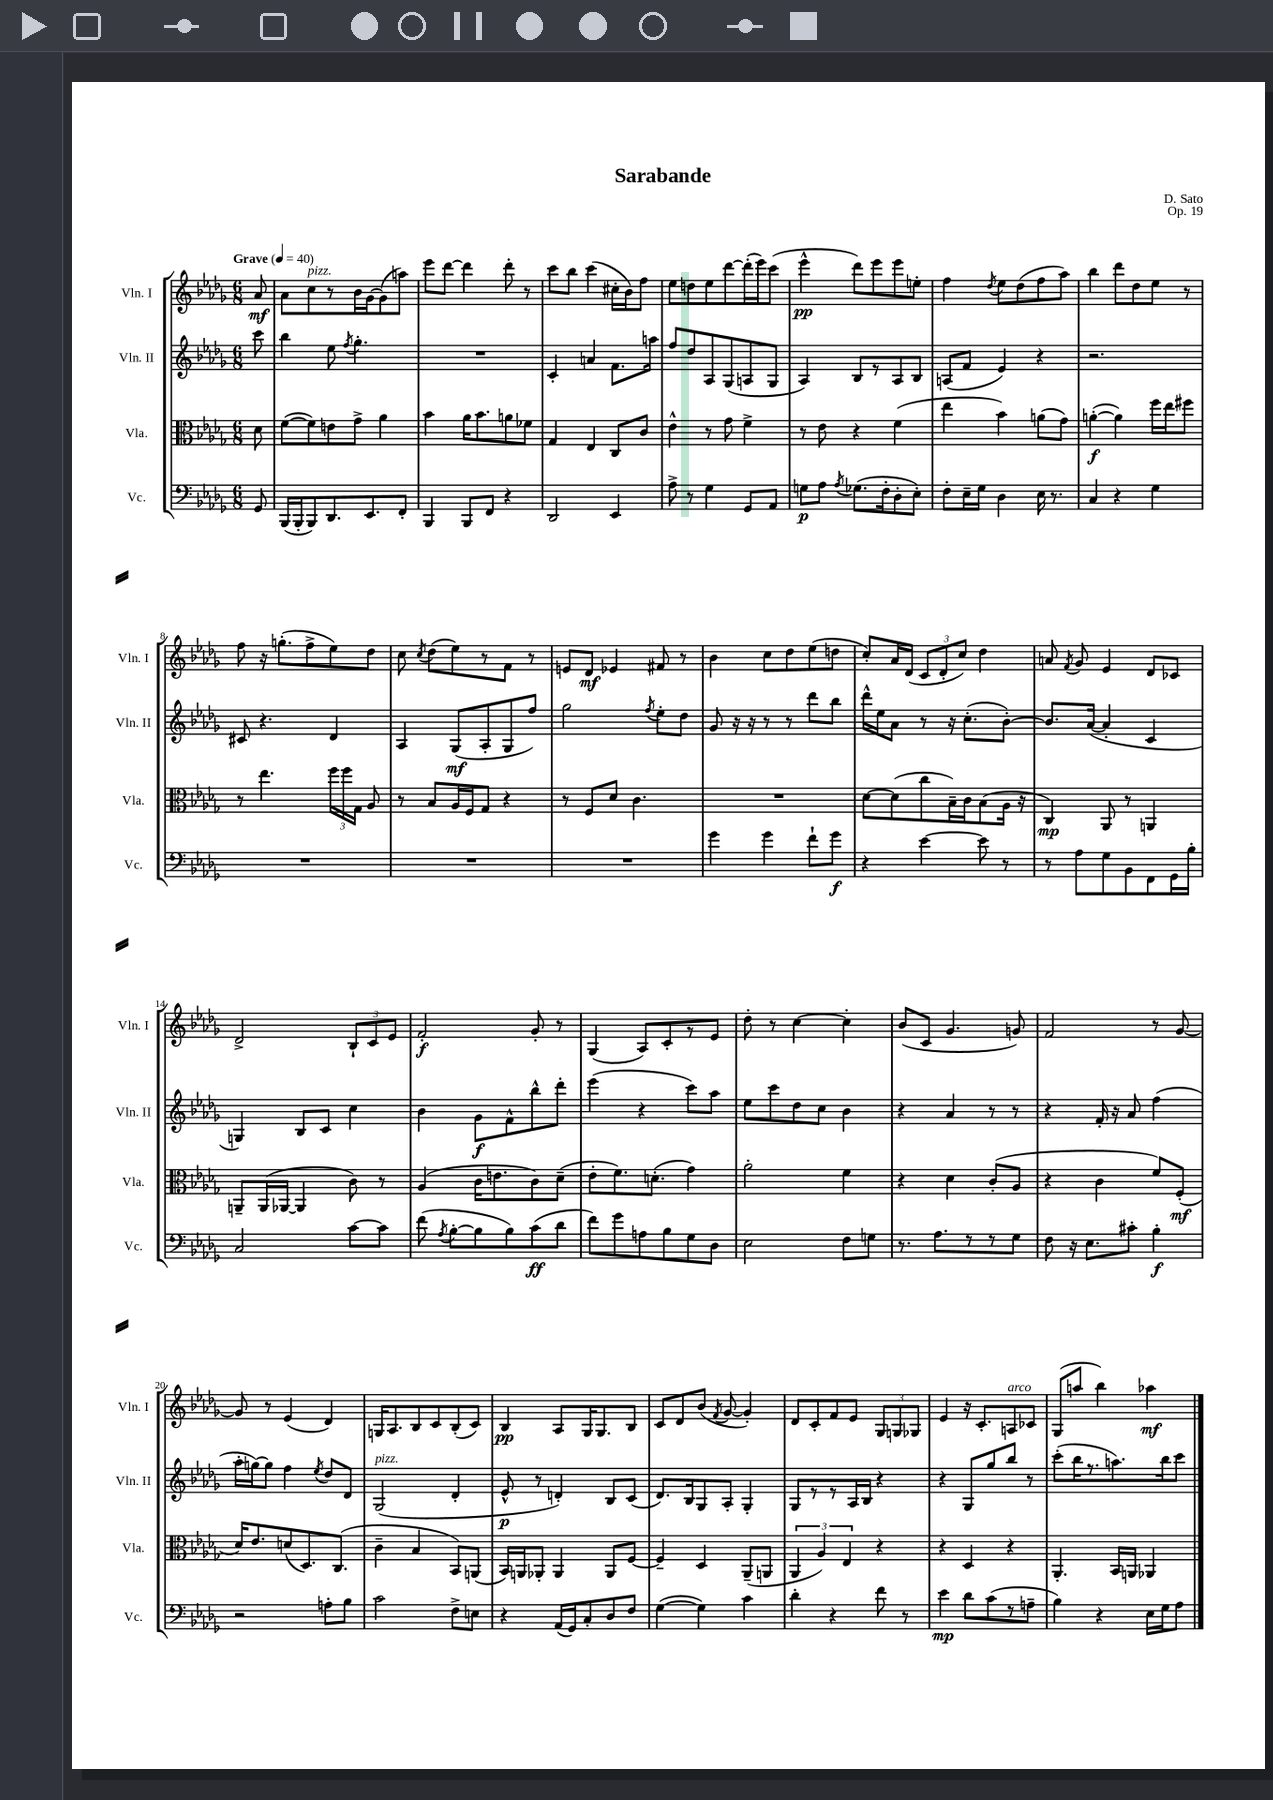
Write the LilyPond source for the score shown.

\header { title = "Sarabande" composer = "D. Sato" opus = "Op. 19" }
<<
\new StaffGroup <<
\new Staff = "s0" \with { instrumentName = "Vln. I" shortInstrumentName = "Vln. I" } {
    \clef treble \key des \major \numericTimeSignature \time 6/8 \partial 8 \tempo "Grave" 4 = 40
    \autoBeamOff aes'8\mf |
    aes'8[ c''8^\markup { \italic "pizz." } r8 bes'16 ges'16~ ges'8( a''8]) |
    ees'''8[ des'''8]~ des'''4 des'''8-. r8 |
    c'''8[ bes''8] c'''4( cis''16[-. bes'16) f''8] |
    ees''8[ d''8 ees''8 des'''8~ des'''16-.( ees'''16) c'''8]( |
    ees'''4-^\pp des'''8[) ees'''8 ees'''8 e''8]-. |
    f''4 \acciaccatura { des''8 } ees''8[ des''8( f''8 aes''8]) |
    bes''4 des'''8[ des''8 ees''8] r8 |
    f''8 r16 g''8.[-.( f''8-> ees''8) des''8] |
    c''8 \acciaccatura { c''8 } des''8[( ees''8) r8 f'8] r8 |
    e'8[ des'8]\mf ees'4 fis'8 r8 |
    bes'4 c''8[ des''8 ees''8( d''8] |
    c''8[-.) aes'16 des'16]( \tuplet 3/2 { c'8[ des'8-. c''8]) } des''4 |
    a'8 \acciaccatura { f'8 } ges'8 ees'4 des'8[ ces'8] |
    des'2-> \tuplet 3/2 { bes8[-! c'8 ees'8] } |
    f'2-.\f ges'8-. r8 |
    ges4( aes8[) c'8-. r8 ees'8] |
    des''8-. r8 c''4~ c''4-. |
    bes'8[( c'8] ges'4. g'8) |
    f'2 r8 ges'8~ |
    ges'8 r8 ees'4( des'4) |
    g16[ aes8. bes8 c'8 bes8-.( c'8]) |
    bes4\pp aes8[ ges16 ges8. bes8] |
    c'8[ des'8 bes'8]( \acciaccatura { f'8 } ges'8~ ges'4-.) |
    des'8[ c'8-. f'8 ees'8] \tuplet 3/2 { ges8[ g8 ges8] } |
    ees'4 r16 c'8.[-. a8^\markup { \italic "arco" } ces'8] |
    ges8[( a''8] bes''4) aes''4\mf \bar "|." |
}
\new Staff = "s1" \with { instrumentName = "Vln. II" shortInstrumentName = "Vln. II" } {
    \clef treble \key des \major \numericTimeSignature \time 6/8 \partial 8
    \autoBeamOff c'''8 |
    bes''4 ees''8 \acciaccatura { f''8 } ges''4.-. |
    R2. |
    c'4-. a'4 f'8.[ a''16] |
    f''8[ des''8 aes8 ges8( a8 ges8] |
    aes4) bes8[ r8 aes8 bes8] |
    a8[( f'8] ees'4) r4 |
    r2. |
    cis'8 r4. des'4 |
    aes4 ges8[\mf( aes8-. ges8 f''8]) |
    ges''2 \acciaccatura { f''8 } ees''8[-. des''8] |
    ges'8 r16 r16 r8 r8 des'''8[ bes''8] |
    des'''16[-^ ees''16 aes'8] r8 r16 c''8.[-.( bes'8]~-.) |
    bes'8.[ aes'16]~( aes'4-. c'4 |
    g4) bes8[ c'8] c''4 |
    bes'4 ges'8[\f f'8-^ bes''8-^ des'''8]-. |
    ees'''4( r4 c'''8[) aes''8] |
    ees''8[ c'''8 des''8 c''8] bes'4 |
    r4 aes'4 r8 r8 |
    r4 f'16-. r16 aes'8 f''4( |
    aes''16[-. g''16~) g''8] f''4 \acciaccatura { ees''8 } des''8[ des'8] |
    ges2^\markup { \italic "pizz." }( des'4-. |
    ees'8-^\p r8 d'4-.) bes8[ c'8]( |
    des'8.[) bes16 ges8 aes8]-. ges4-. |
    ges8[ r8 r8 aes16 bes16] r4 |
    r4 ges8[ ges''8 bes''8] r8 |
    c'''8[-.( bes''16 r8. a''8.) bes''16 c'''8] \bar "|." |
}
\new Staff = "s2" \with { instrumentName = "Vla." shortInstrumentName = "Vla." } {
    \clef alto \key des \major \numericTimeSignature \time 6/8 \partial 8
    \autoBeamOff des'8 |
    f'8[~( f'8) e'8 ges'8]-> aes'4 |
    bes'4 aes'16[ bes'8. a'8 fes'8] |
    ges4 ees4 c8[ c'8] |
    ees'4-^ r8 ges'8 f'4-> |
    r8 ees'8 r4 f'4( |
    ees''4 bes'4) a'8[( ges'8]) |
    a'4~-.\f( a'4) f''16[ ees''16 fis''8] |
    r8 ees''4. \tuplet 3/2 { f''16[ f''16 ges16] } aes8 |
    r8 bes8[ aes16 f16 ges8] r4 |
    r8 f8[ des'8] c'4. |
    R2. |
    des'8[~ des'8( c''8 bes16--) c'16 bes8( aes16] r16 |
    c4\mp) aes,8 r8 a,4 |
    a,8[-- a,16( aes,16]~ aes,4 c'8) r8 |
    aes4( c'16[ e'8. c'8) des'8]--( |
    ees'8[-. f'8.) d'8.]-.( ges'4) |
    aes'2-. f'4 |
    r4 des'4 c'8[-.( aes8] |
    r4 c'4 f'8[) f8]-.\mf( |
    des'16[) ees'8. d'8( des8.) c8.]( |
    c'4-- bes4 bes,8[) a,8]( |
    bes,16[) a,16 aes,8]-. aes,4 aes,8[ f8]~ |
    f4-- des4 aes,8[--( a,8] |
    \tuplet 3/2 { aes,4 aes4) ees4 } r4 |
    r4 des4 r4 |
    aes,4.-. bes,16[ a,16] aes,4 \bar "|." |
}
\new Staff = "s3" \with { instrumentName = "Vc." shortInstrumentName = "Vc." } {
    \clef bass \key des \major \numericTimeSignature \time 6/8 \partial 8
    \autoBeamOff ges,8 |
    bes,,16[( bes,,16-. bes,,8) des,8. ees,8. f,8]-. |
    bes,,4 bes,,8[ f,8] r4 |
    des,2 ees,4 |
    aes8-> r8 ges4 ges,8[ aes,8] |
    g8[\p aes8] \acciaccatura { aes8 } ges8.[( f16-. des8-. ees8]-.) |
    f8[-. ees16-- ges16] des4 ees16 r8. |
    c4 r4 ges4 |
    R2. |
    R2. |
    R2. |
    ges'4 ges'4 f'8[-! ges'8]\f |
    r4 ees'4~ ees'8 r8 |
    r8 aes8[ ges8 bes,8 f,8 ges,16 bes16]-. |
    c2 c'8[~ c'8] |
    f'8( \acciaccatura { aes8 } bes8[~-. bes8 bes8) c'8\ff( des'8] |
    f'8[) ges'8 a8 bes8 ges8 des8] |
    ees2 f8[ g8] |
    r8. aes8.[ r8 r8 ges8] |
    f8 r16 ees8.[ cis'8]-. bes4-.\f |
    r2 a8[-. bes8] |
    c'2 f8[-> e8] |
    r4 aes,16[( ges,16) c8-. des8 f8] |
    ges4~( ges4) c'4 |
    des'4-. r4 f'8 r8 |
    ees'4\mp des'8[ c'8( r8 a8]-- |
    bes4) r4 ees16[ ges16 aes8] \bar "|." |
}
>>
>>
